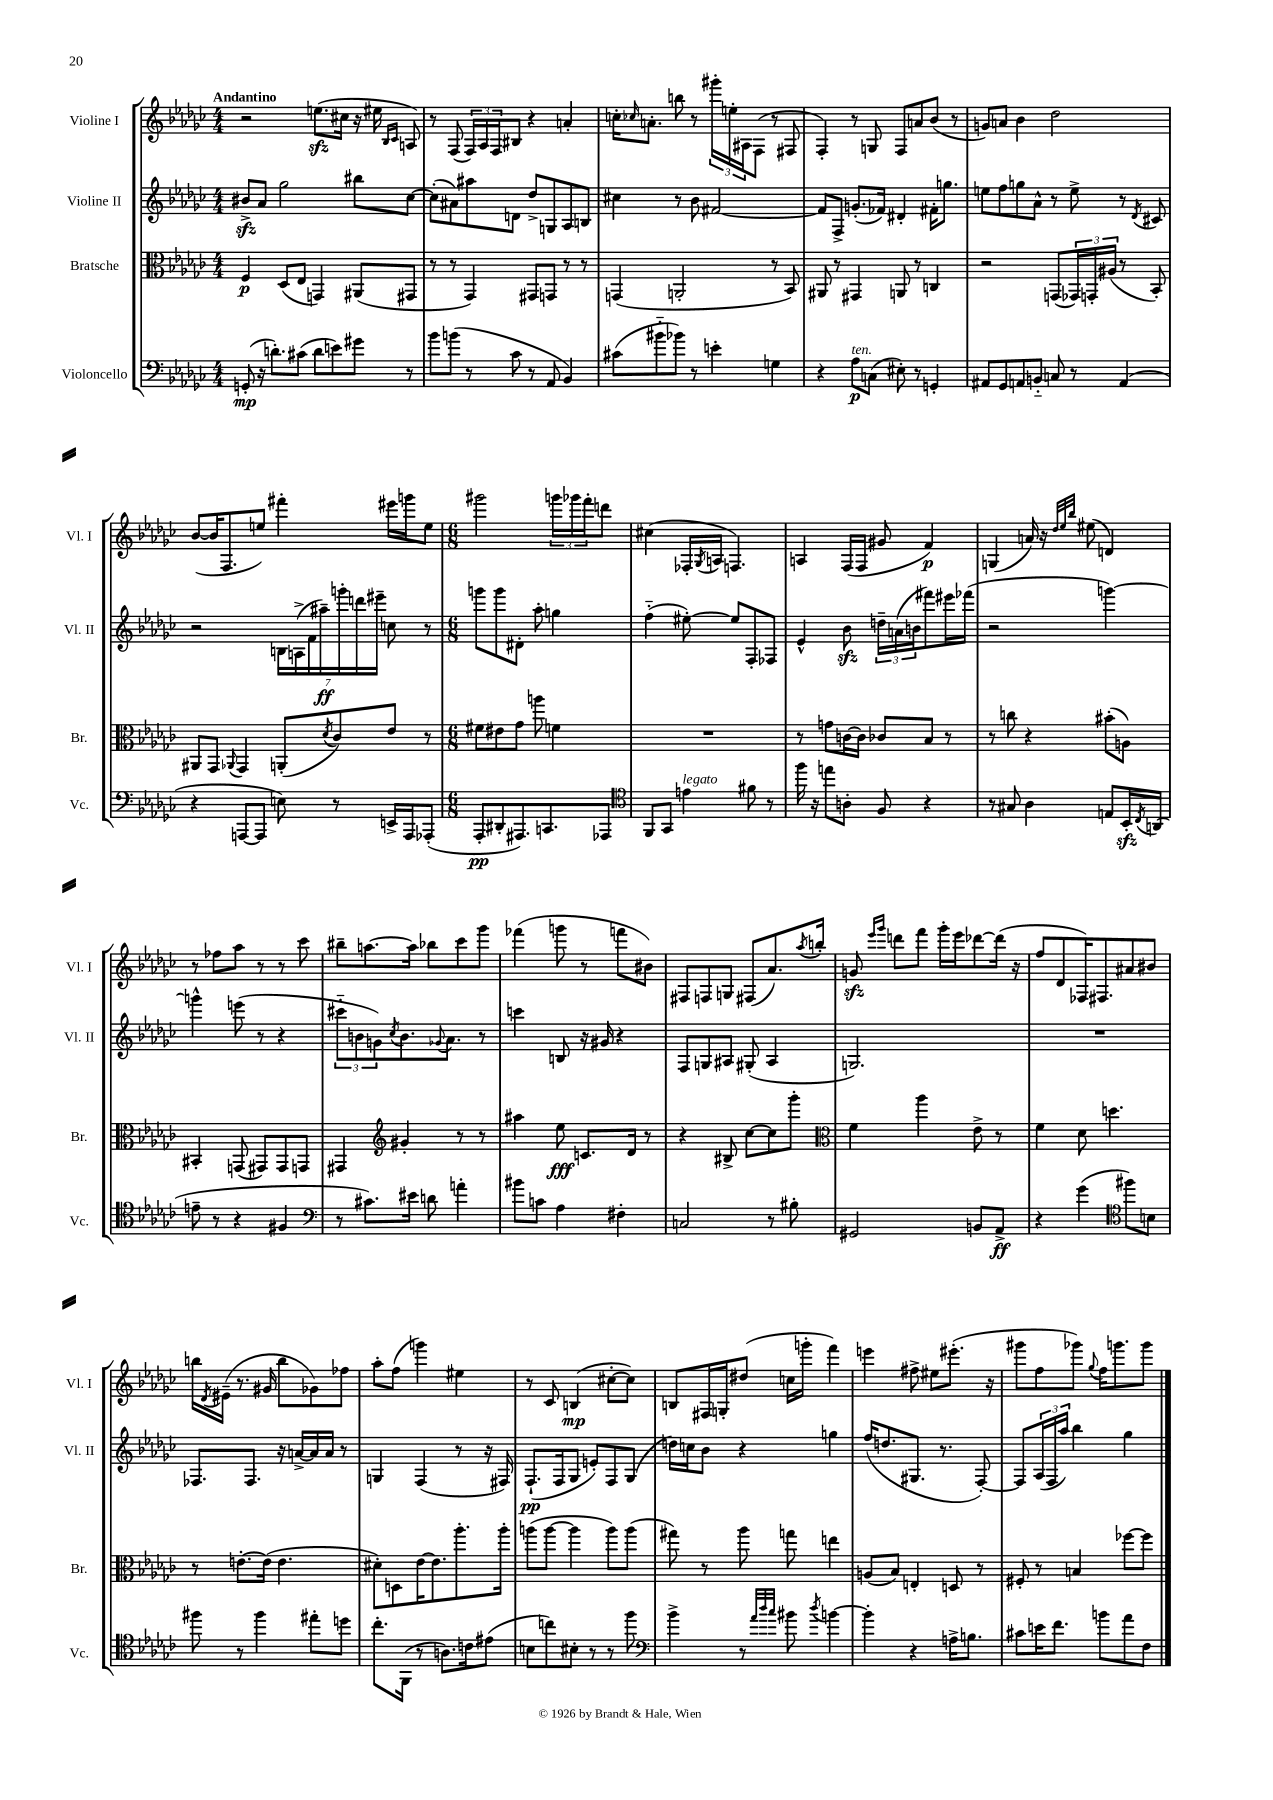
<<
\new StaffGroup <<
\new Staff = "s0" \with { instrumentName = "Violine I" shortInstrumentName = "Vl. I" } {
    \clef treble \key ges \major \numericTimeSignature \time 4/4 \tempo "Andantino"
    r2 e''8.\sfz( cis''16 r16 eis''16 \grace { bes16 ces'16 } a8) |
    r8 f8( \tuplet 3/2 { f16) aes16 f16 } bis8 r4 a'4-. |
    c''16-. \grace { ces''16 } a'8.-. b''8 r8 \tuplet 3/2 { gis'''16-. e''16-. ais16 } f8( r8 fis8 |
    f4-.) r8 g8 f8 a'8 bes'8( r8 |
    g'8) a'8 bes'4 des''2 |
    bes'8~( bes'16 f8. e''8) fis'''4-. eis'''16 g'''16 e''8 |
    \numericTimeSignature \time 6/8 gis'''2 \tuplet 3/2 { g'''16 ges'''16 f'''16-. } d'''8 |
    cis''4( fes16-. \acciaccatura { ges8 } a16 f4.) |
    a4 f16( f16 gis'8 f'4\p) |
    g4( a'16) r16 \grace { des''32 ees''32 bes''32 } eis''8( d'4) |
    r8 fes''8 aes''8 r8 r8 ces'''8 |
    bis''8-- a''8.~ a''16 bes''8 ces'''8 ges'''8 |
    fes'''4( g'''8 r8 f'''8 bis'8) |
    fis8 f8 g8 fis8( aes'8.) \acciaccatura { aes''8 } b''16-. |
    g'8\sfz \grace { ees'''16 ges'''16 } d'''8 f'''8 ges'''16-. ees'''16 des'''8~ des'''16( r16 |
    f''8 des'8 fes16) fis8. ais'8 bis'8 |
    b''16 \acciaccatura { des'8 } eis'16--( r8. gis'16 b''8 ges'8) fes''8 |
    aes''8-. f''8( g'''4) eis''4 |
    r8 ces'8 b4\mp( cis''8~-. cis''8) |
    b8 fis16 g16-. dis''8( c''16 g'''16-. f'''4) |
    e'''4 fis''8-> eis''8 eis'''8.-.( r16 |
    gis'''8 f''8 ges'''8) \appoggiatura { ges''8 } f''16 g'''8. g'''8 \bar "|." |
}
\new Staff = "s1" \with { instrumentName = "Violine II" shortInstrumentName = "Vl. II" } {
    \clef treble \key ges \major \numericTimeSignature \time 4/4
    bis'8->\sfz aes'8 ges''2 bis''8 ces''8~ |
    ces''8-.( ais'8) ais''8 d'8 des''8-> g8 aes8 b8 |
    cis''4 r8 bes'8 fis'2~ |
    fis'8 f8-> g'8.-.( fes'16) dis'4-. fis'16-. g''8. |
    e''8 f''8 g''8 aes'8-^ r8 e''8-> r8 \acciaccatura { des'8 } cis'8 |
    r2 \tuplet 7/4 { b16 a16->( f'16 ais''16--\ff) g'''16-. d'''16 eis'''16-- } c''8 r8 |
    \numericTimeSignature \time 6/8 g'''8 g'''8 dis'8-. aes''8-. g''4 |
    f''4-_( eis''8~-.) eis''8 f8-. fes8 |
    ees'4-^ bes'8\sfz \tuplet 3/2 { d''16-- a'16( b'16 } fis'''8) eis'''16 fes'''16( |
    r2 g'''4~) |
    g'''4-^ e'''8( r8 r4 |
    \tuplet 3/2 { cis'''8-_ b'8 g'8) } \acciaccatura { ces''8 } b'8. \appoggiatura { ges'8 } aes'8. r8 |
    c'''4 b8 r16 gis'16 r4 |
    f8 g8 ais8 gis8-.( ais4 |
    g2.) |
    R2. |
    fes8. fes8. r16 a'16~-> a'16 a'16 r8 |
    g4 f4( r8 r16 fis16) |
    f8.-!\pp( f16 ges8 e'8-.) f8 ges8( |
    d''16) c''16 bes'8 r4 g''4 |
    f''16( d''8. gis8. r8. f8~-.) |
    f8 \tuplet 3/2 { aes16( f16 aes''16) } bes''4 ges''4 \bar "|." |
}
\new Staff = "s2" \with { instrumentName = "Bratsche" shortInstrumentName = "Br." } {
    \clef alto \key ges \major \numericTimeSignature \time 4/4
    f4\p des8( ees8 g,4) ais,8( gis,8 |
    r8 r8 ges,4) gis,8 g,8 r8 r8 |
    g,4( a,2-. r8 bes,8) |
    ais,8 r8 gis,4 a,8 r8 c4 |
    r2 g,8( \tuplet 3/2 { ges,16) g,16-. ais16( } r8 bes,8-.) |
    ais,8 ges,8 \appoggiatura { aes,8 } ges,4 a,8-.( \acciaccatura { des'8 } ces'8) ees'8 r8 |
    \numericTimeSignature \time 6/8 fis'8 eis'8 ges'8 a''8 f'4 |
    R2. |
    r8 g'8 c'16~ c'16 ces'8 bes8 r8 |
    r8 c''8 r4 bis'8-.( a8) |
    bis,4-. g,8( gis,8) gis,8 g,8 |
    gis,4 \clef treble gis'4-. r8 r8 |
    ais''4 ees''8\fff c'8. des'16 r8 |
    r4 bis8-> ces''8~ ces''8 ges'''8-. |
    \clef alto f'4 aes''4 ees'8-> r8 |
    f'4 des'8 d''4. |
    r8 e'8.~-. e'16( e'4. |
    dis'8-.) d8 ees'16~ ees'8. aes''8.-. aes''16-. |
    a''8( a''8~ a''4 a''8) a''8( |
    gis''8) r8 aes''8 g''8 e''4 |
    a8( bes8) e4-. d8 r8 |
    fis8-. r8 b4 fes''8~ fes''8 \bar "|." |
}
\new Staff = "s3" \with { instrumentName = "Violoncello" shortInstrumentName = "Vc." } {
    \clef bass \key ges \major \numericTimeSignature \time 4/4
    g,8-.\mp( r16 d'8.-.) cis'8( d'8 e'8) gis'8 r8 |
    bes'8 b'8( r8 ces'8 r8 aes,8 bes,4) |
    cis'8( bis'8-_ bes'8) r8 e'4-. g4 |
    r4 aes8\p^\markup { \italic "ten." } c8( eis8-.) r8 g,4-. |
    ais,8 ges,8 a,8 b,8-_ c8 r8 a,4( |
    r4 a,,8~ a,,8 e8) r8 e,16-> a,,16 aes,,8-.( |
    \numericTimeSignature \time 6/8 aes,,8-.\pp dis,8-. ais,,8.) c,8. aes,,8 |
    \clef tenor f,8 ges,8 e'4^\markup { \italic "legato" } fis'8 r8 |
    f''16 r16 e''8 a8-. f8 r4 |
    r8 gis8 aes4 e8 bes,16-.\sfz \acciaccatura { ces8 } a,16( |
    e'8-- r8 r4 fis4 |
    \clef bass r8 cis'8.) eis'16 d'8 a'4-. |
    bis'8 c'8 aes4 fis4-. |
    c2 r8 bis8-. |
    gis,2 b,8 aes,8->\ff |
    r4 ges'4( \clef tenor fis''8) b8 |
    fis''8 r8 fis''4 eis''8-. d''8 |
    ces''8.-. f,16( r8 a8.) c'16 eis'8( |
    b8 c''8) bis8-. r8 r8 f''8 |
    \clef bass bes'4-> r8 \grace { aes'32 des''32 ces''32 } bis'8 \acciaccatura { des''8 } b'4~ |
    b'4-. r4 a16-> b8. |
    cis'8 e'16 f'8. b'8 aes'8 f8 \bar "|." |
}
>>
>>
\layout { \context { \Score \remove "Bar_number_engraver" } }
